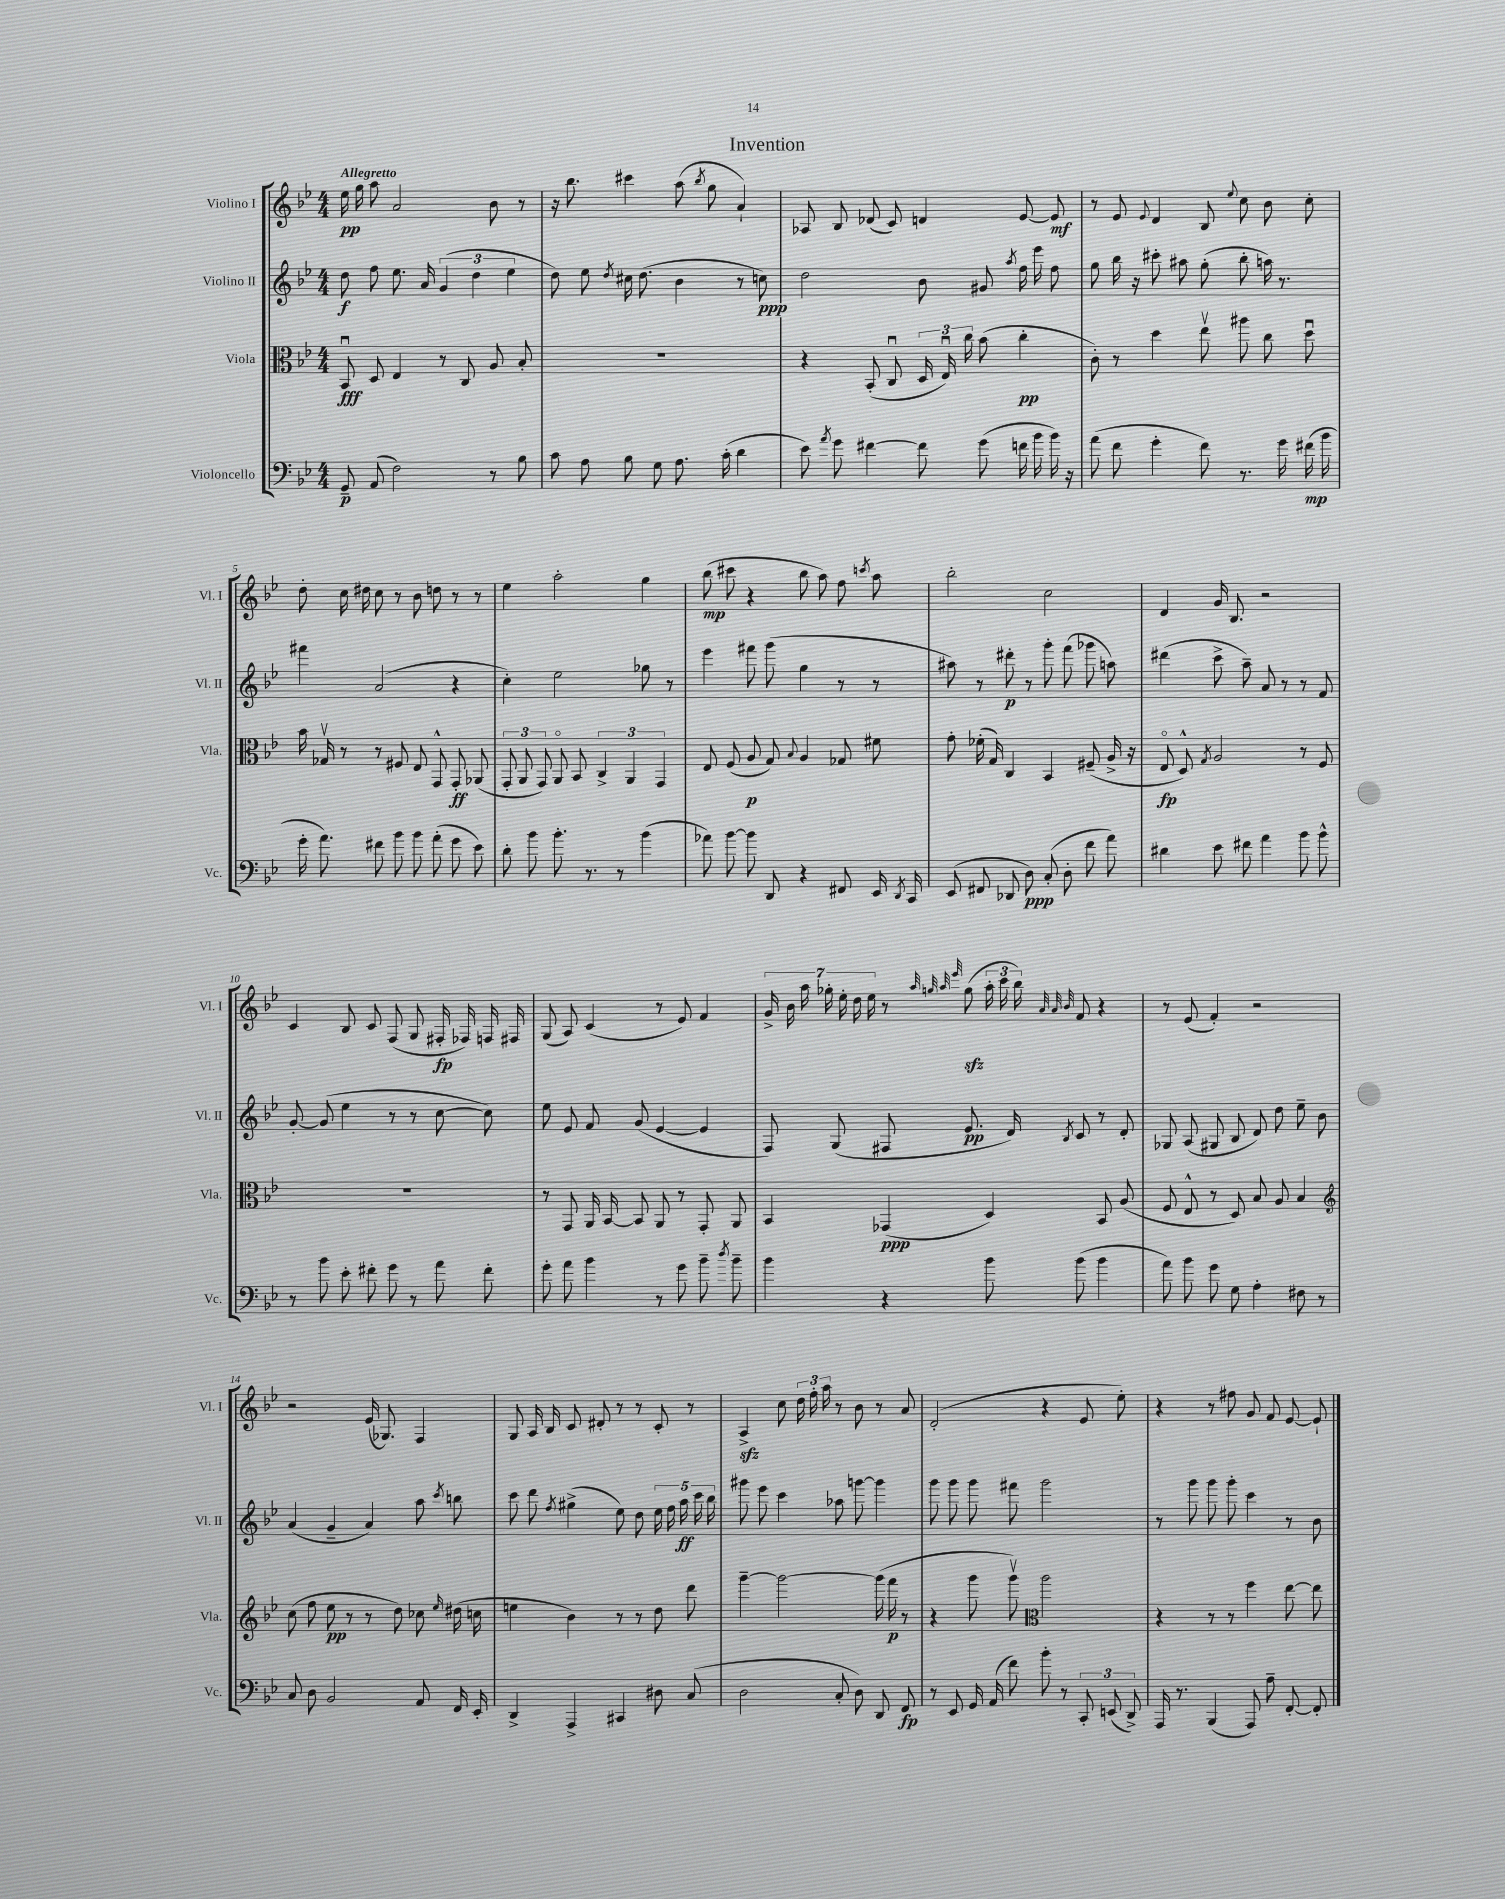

**kern	**kern	**kern	**kern
*staff4	*staff3	*staff2	*staff1
*clefF4	*clefC3	*clefG2	*clefG2
*k[b-e-]	*k[b-e-]	*k[b-e-]	*k[b-e-]
*M4/4	*M4/4	*M4/4	*M4/4
8GG~	8BB-u	8dd	16ee-
.	.	.	16gg
(8AA	8D	8ff	8aa
2F)	4E-	8.ee-	2a
.	.	16a	.
.	8r	(6g	.
.	8C	.	.
.	.	6dd	.
8r	8A	.	8b-
.	.	6ee-	.
8B-	8B-'	.	8r
=	=	=	=
8c	1r	8dd)	16r
.	.	.	8.bb-
8A	.	8ee-	.
.	.	8qdd	.
8B-	.	16cc#	4ccc#
.	.	(8.dd	.
8G	.	.	.
8.A	.	4b-	(8aa
.	.	.	8qbb-
.	.	.	8gg
(16c'	.	.	.
4d	.	8r	4a`)
.	.	8cc)	.
=	=	=	=
8e-)	4r	2dd	8A-
8qa	.	.	.
8g	.	.	8B-
[4f#	(8BB-'	.	(8d-
.	8Cu	.	8c)
8f#]	24D	8b-	4d
.	24E-u)	.	.
.	24cc	.	.
(8g	(8b-	8g#	.
.	.	8qaa	.
16f	4cc'	16ff	[8e-
16b-	.	16eee-	.
16b-)	.	8ff	8e-]
16r	.	.	.
=	=	=	=
(8a	8c')	8gg	8r
8f	8r	16bb-	8e-
.	.	16r	.
.	.	.	8qqe-
4g'	4dd	8ccc#'	4d
.	.	8aa#	.
8f)	8ee-v	(8gg'	8B-
.	.	.	8qqee-
8.r	8aa#	8bb-'	8cc
.	8cc	16aa)	8b-
16g	.	8.r	.
(16f#	8ddu	.	8cc'
16b-	.	.	.
=	=	=	=
16g'	16b-	4fff#	8dd'
8.a)	16G-v	.	.
.	8r	.	16cc
.	.	.	16dd#
8f#	8r	(2a	8cc
8b-	8F#	.	8r
8b-	8E-	.	8b-
(8a'	8GG^^	.	8dd
8g	8GG'	4r	8r
8e-)	(8AA-	.	8r
=	=	=	=
8d'	12GG'	4cc')	4ee-
.	12AA	.	.
8b-	.	.	.
.	12GG)	.	.
8.b-'	8AAo	2ee-	2aa'
.	8BB-	.	.
8.r	.	.	.
.	6C^	.	.
8r	.	.	.
.	6AA	.	.
(4b-	.	8gg-	4gg
.	6GG	.	.
.	.	8r	.
=	=	=	=
8a-)	8E-	4eee-	(8bb-
[8b-	(8F	.	8ccc#
8b-]	8A	8fff#	4r
8DD	8G)	(8ggg	.
.	8qqB-	.	.
4r	4A	4gg	8bb-
.	.	.	8aa)
8FF#	8G-	8r	8ff
.	.	.	8qccc
16EE-	8f#	8r	8aa
8qDD	.	.	.
16CC	.	.	.
=	=	=	=
(8EE-	8g'	8aa#)	2bb-'
8FF#	(16f-'	8r	.
.	16G)	.	.
8DD-	4C	8ddd#'	.
8D)	.	8r	.
(8C'	4BB-	8ggg'	2cc
8D'	.	(8fff	.
8f	(8F#~	8ggg-	.
8a)	16A^	8aa)	.
.	16r	.	.
=	=	=	=
4d#	8E-o	(4ddd#	4d
.	8D^^)	.	.
.	8qG	.	.
8e-	2A	8ccc^	16g
.	.	.	8.B-
8f#	.	8aa~)	.
4a	.	8a	2r
.	.	8r	.
8b-	8r	8r	.
8b-^^	8F	8f	.
=	=	=	=
8r	1r	[8g'	4c
8b-	.	(8g]	.
8e-'	.	4ee-	8B-
8f#'	.	.	8c
8g	.	8r	(8F
8r	.	8r	8G
8a	.	[8cc	16F#'
.	.	.	16F-)
8f#'	.	8cc])	16F
.	.	.	16F#
=	=	=	=
8g'	8r	8ee-	(8G
8a	8GG	8e-	8A)
4b-	16AA	8f	(4c
.	[16BB-	.	.
.	8BB-]	(8g	.
8r	8AA	[4e-	8r
8g	8r	.	8e-)
8b-~	8GG'	4e-]	4f
8qdd	.	.	.
8b-~	8AA	.	.
=	=	=	=
4b-	4BB-	8F)	28g^
.	.	.	28b-
.	.	.	28aa
.	.	.	28gg-'
.	.	(8G	.
.	.	.	28ee-'
.	.	.	28dd
.	.	.	28ee-
4r	(4GG-	8F#	8r
.	.	.	32qqaa
.	.	.	32qqgg
.	.	.	32qqaa
.	.	.	32qqeee-
.	.	8.e-	(8gg
8b-	4D)	.	24aa'
.	.	.	24ccc
.	.	16d)	.
.	.	.	24bb-)
.	.	.	32qqa
.	.	.	32qqa
.	.	8qB-	32qqb-
(8b-	.	8c	8f
4b-	8BB-	8r	4r
.	(8A	8d'	.
=	=	=	=
8a)	8F	8G-	8r
8b-	8E-^^	(8A	(8e-
8g	8r	8G#	4f')
8G	8D)	8B-	.
4A'	8B-	8d)	2r
.	8A	8dd	.
8F#	4B-	8ee-~	.
8r	.	8b-	.
=	=	=	=
*	*clefG2	*	*
8C	(8cc	(4a	2r
8D	8ff	.	.
2BB-	8ee-	4g~	.
.	8r	.	.
.	8r	4a)	(16e-
.	.	.	8.G-)
.	8dd)	.	.
8AA	8cc-	8aa	4F
.	16qqee-	8qccc	.
16FF	(16dd#	8bb	.
16EE-'	16cc	.	.
=	=	=	=
4DD^	4ee	8ccc	8G
.	.	8ddd	16A
.	.	.	16B-
.	.	8qff	.
4AAA^	4b-)	(4gg#^	8c
.	.	.	8d#'
4CC#	8r	8ee-)	8r
.	8r	8dd	8r
8D#	8dd	20ee-	8c'
.	.	20ff	.
.	.	20aa	.
(8C	8ddd	.	8r
.	.	20ccc	.
.	.	20bb-	.
=	=	=	=
2D	[4ggg~	8ggg#	4A^
.	.	8eee-	.
.	2ggg_	4ccc	8cc
.	.	.	24dd
.	.	.	24ff'
.	.	.	24aa
8C'	.	8aa-	8r
8D)	.	[8ggg	8b-
8DD	(16ggg]	4ggg]	8r
.	16fff	.	.
8FF	8r	.	8a
=	=	=	=
8r	4r	8ggg	(2d'
8EE-	.	8ggg	.
16GG	8ggg	8ggg	.
(16AA	.	.	.
8f)	8gggv)	8fff#	.
*	*clefC3	*	*
8b-'	2aa	2ggg	4r
8r	.	.	.
12CC'	.	.	8e-
(12EE	.	.	.
.	.	.	8ee-')
12DD^)	.	.	.
=	=	=	=
16AAA	4r	8r	4r
8.r	.	.	.
.	.	8ggg	.
(4BBB-	8r	8ggg	8r
.	8r	8ggg'	8ff#
8AAA)	4ff	4ccc	8g
8A~	.	.	8f
[8FF'	[8ee-	8r	[8e-
8FF']	8ee-]	8b-	8e-`]
==	==	==	==
*-	*-	*-	*-
